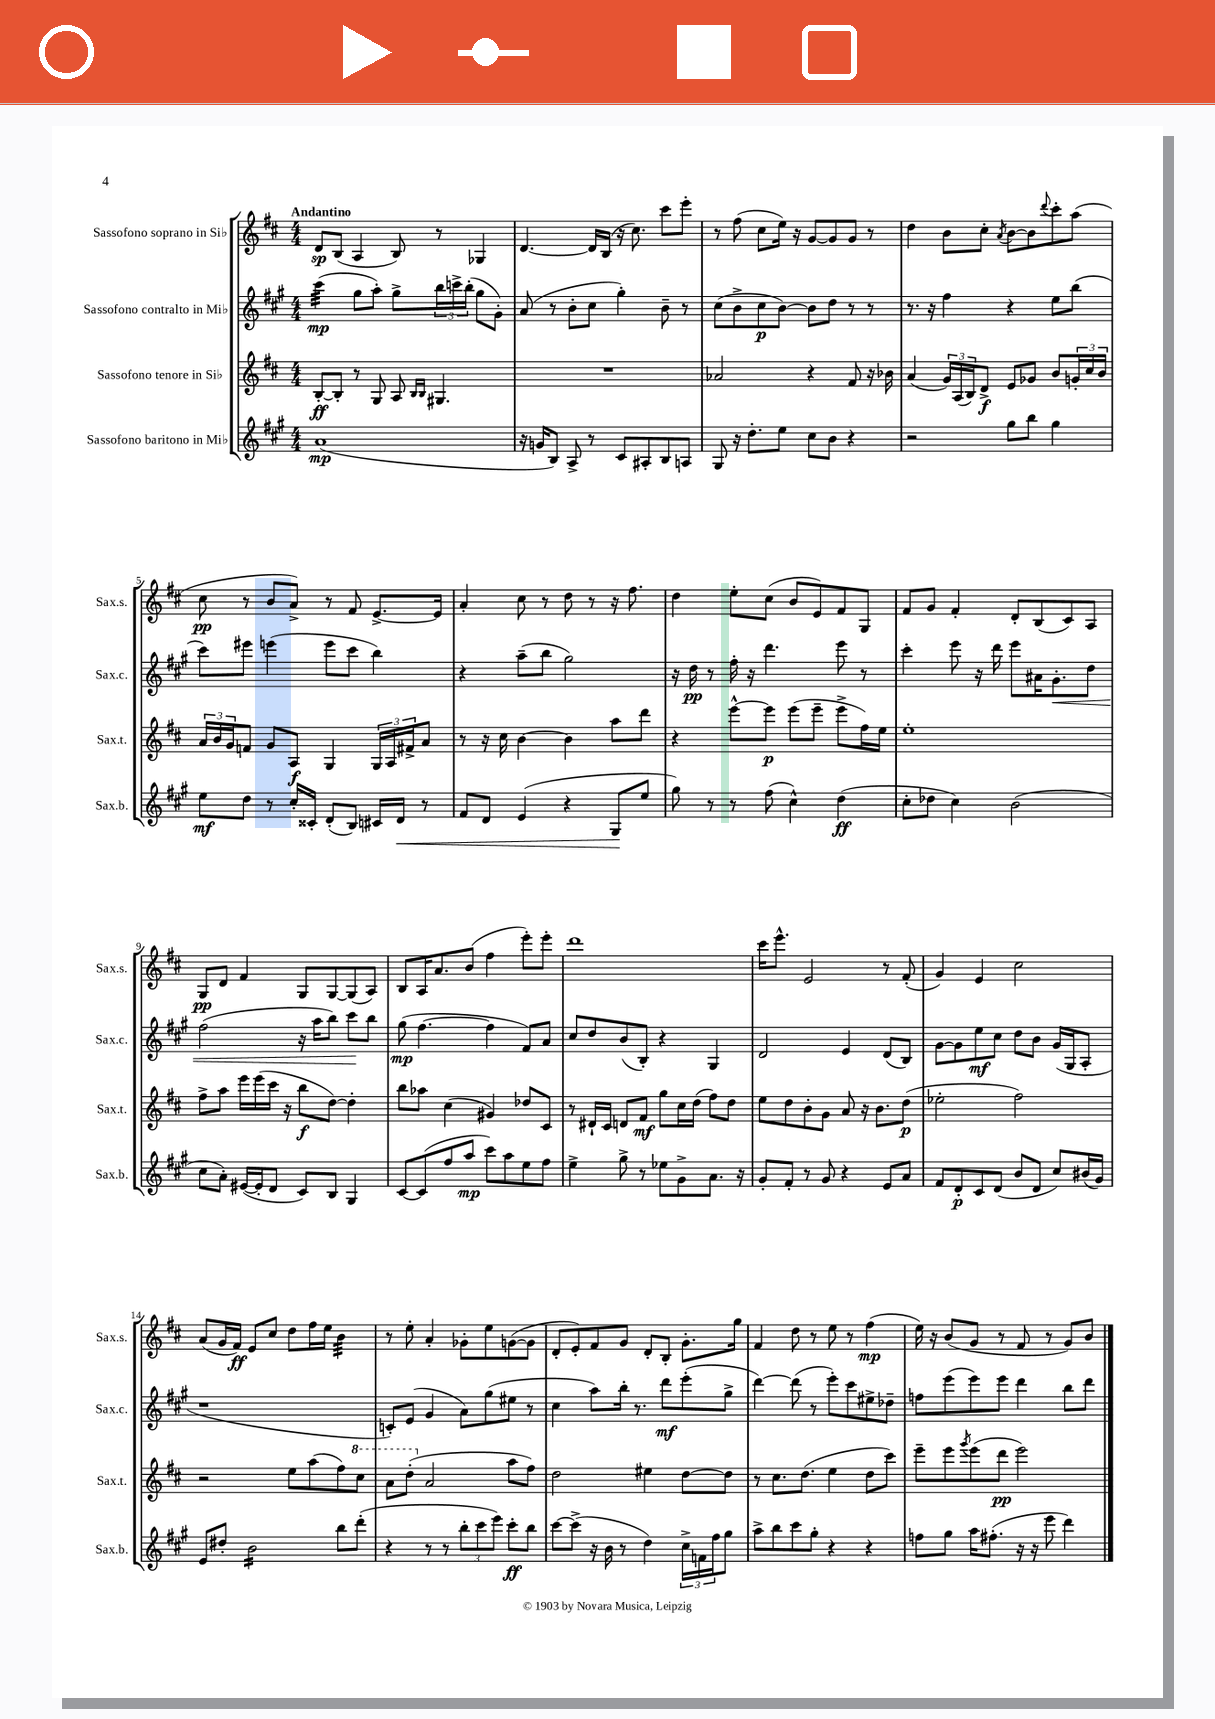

**kern	**kern	**kern	**kern
*staff4	*staff3	*staff2	*staff1
*clefG2	*clefG2	*clefG2	*clefG2
*k[f#c#g#]	*k[f#c#]	*k[f#c#g#]	*k[f#c#]
*M4/4	*M4/4	*M4/4	*M4/4
(1a	[8B'	(4ccc#	8d
.	8B']	.	(8B
.	8r	8gg#	4A
.	8G	8aa')	.
.	8A	8gg#^	8B)
.	16qqB	.	.
.	16qqB	.	.
.	4.G#	24bb	8r
.	.	24ccc^	.
.	.	(24bb'	.
.	.	8gg#	4G-
.	.	8g#')	.
=	=	=	=
16r	1r	(8a	[4.d
16g	.	.	.
8B)	.	8r	.
8A^	.	8b'	.
8r	.	8cc#	16d]
.	.	.	(16B
8c#	.	4gg#')	16r
.	.	.	8.cc#)
8A#'	.	.	.
8B	.	8b~	8ccc#
8A	.	8r	8eee'
=	=	=	=
8G#	2a-	(8cc#	8r
16r	.	8b^	(8ff#
8.dd'	.	.	.
.	.	8cc#	8cc#
8ee	.	[8b)	16ee)
.	.	.	16r
8cc#	4r	8b]	[8g
8b	.	8dd	8g]
4r	8f#	8r	8g
.	16r	8r	8r
.	16b-	.	.
=	=	=	=
2r	(4a	8.r	4dd
.	.	16r	.
.	24g)	4ff#	8b
.	(24A	.	.
.	24B)	.	.
.	8d^	.	8cc#'
.	.	.	8qa
8gg#	8e	4r	[8b
8bb	8g-	.	8b]
.	.	.	8qqddd
4gg#	8b	8ee	8ccc#'
.	24g'	(8bb	(8aa
.	24cc#	.	.
.	24b	.	.
=	=	=	=
8ee	24a	8ccc#)	8cc#
.	24b	.	.
.	24g	.	.
8dd	8f	8eee#	8r
8r	8g	(4eee	8b
16cc#'	8A	.	8a^)
16c##'	.	.	.
(8d'	4G	8eee	8r
8B)	.	8ccc#	8f#
16c#	24G	4bb)	[8.e^
.	24A	.	.
16d	.	.	.
.	24f#^	.	.
8r	8a	.	.
.	.	.	16e]
=	=	=	=
8f#	8r	4r	4a'
8d	16r	.	.
.	16cc#	.	.
(4e	[4b	(8aa~	8cc#
.	.	8bb	8r
4r	4b]	2gg#)	8dd
.	.	.	8r
8G#	8aa	.	16r
.	.	.	8.ff#
8ee	8ddd	.	.
=	=	=	=
8gg#)	4r	16r	4dd
.	.	16dd	.
8r	.	8r	.
8r	[8eee^^	16ff#'	8ee'
.	.	16r	.
(8ff#	8eee]	4.ddd	(8cc#
4cc#^^)	(8eee	.	8b
.	8eee~	.	8e)
(4dd	8eee^	8eee	8f#
.	16ff#)	8r	8G
.	16ee	.	.
=	=	=	=
8cc#'	1ee'	4ccc#'	8f#
8dd-	.	.	8g
4cc#)	.	8eee	4f#'
.	.	16r	.
.	.	16ddd	.
(2b	.	8eee	8d'
.	.	16a#	(8B
.	.	8.g#'	.
.	.	.	8c#)
.	.	8dd	8A
=	=	=	=
8cc#	8ff#^	(2ff#	8G
8a')	8aa	.	8d
([16e#	16eee	.	4f#
16e#']	(16eee	.	.
8d	16ccc#	.	.
.	16r	.	.
8c#)	8bb	16r	8G
.	.	16aa	.
8B	[8dd)	8bb)	[8G
4G#	4dd']	8ccc#	(8G]
.	.	8bb	8A)
=	=	=	=
[8c#	8bb	(8gg#	8B
(8c#]	8aa-	[4.ff#	16A
.	.	.	8.a
8ff#	(4cc#	.	.
8aa	.	.	(8b
8ccc#)	4g#)	4ff#]	4ff#
8aa	.	.	.
8ee	8dd-	8f#)	8eee')
8ff#	8c#	8a	8eee'
=	=	=	=
4ee^	8r	8cc#	1ddd
.	16d#`	8dd	.
.	16c#	.	.
8gg#^	8d	(8b	.
8r	8f#	8B')	.
8ee-	8gg	4r	.
8g#^	16cc#	.	.
.	(16dd	.	.
8.a	8ff#)	4G#	.
.	8dd	.	.
16r	.	.	.
=	=	=	=
8g#'	8ee	2d	16ccc#
.	.	.	8.eee^^
8f#'	8dd	.	.
8r	8b'	.	2e
8g#	8g	.	.
4r	8a	4e	.
.	16r	.	.
.	8.b	.	.
8e	.	(8d	8r
8a	(8dd	8B)	(8f#'
=	=	=	=
8f#	2ee-'	[8g#	4g)
8d'	.	8g#]	.
8c#	.	8ee	4e
(8d	.	8cc#	.
8b	2ff#)	8dd	2cc#
8d	.	8b	.
8cc#)	.	(16g#	.
.	.	16G#	.
(16b#	.	8A'	.
16g#)	.	.	.
=	=	=	=
8e	2r	1r	(8a
8dd#'	.	.	16g
.	.	.	16f#)
2b	.	.	8e
.	.	.	8cc#
.	8ee	.	8dd
.	(8aa	.	16ff#
.	.	.	16ee
8bb	8ff#)	.	4b
(8ddd'	8ccc#	.	.
=	=	=	=
4r	8aa	8c')	8r
.	(8ddd'	(8e	8ee'
8r	2a	4g#	4a'
8r	.	.	.
12bb'	.	8a)	8g-'
12ccc#	.	.	.
.	.	(8gg#	8ee
12eee)	.	.	.
8ccc#'	8aa	8ee#	([8g
8bb	8ff#)	8r	8g]
=	=	=	=
[8ccc#	2dd	4cc#	8d'
(8ccc#^]	.	.	8e')
16r	.	8aa)	8f#
16b	.	.	.
8r	.	16bb'	8g
.	.	8.r	.
4dd)	4ee#	.	8d'
.	.	8ddd	8B'
24cc#^	[8dd	(8eee'	8.g'
24f	.	.	.
24ff#	.	.	.
8gg#	8dd]	8gg#^	.
.	.	.	16gg
=	=	=	=
8aa^	8r	[4ddd)	4f#
8bb	8.cc#	.	.
8ccc#	.	(8ddd]	8dd
.	(8.dd	.	.
8gg#'	.	8r	8r
4r	4ee	8eee')	8ee
.	.	8ccc#	8r
4r	8dd	8ee#^	(4ff#
.	8ccc#)	8dd-~	.
=	=	=	=
8ff	8eee~	8ff	16ee)
.	.	.	16r
8gg#	8eee	(8eee	(8b
.	8qggg	.	.
16aa	(8eee	8eee)	8g
(8.ff#'	.	.	.
.	8ddd	8eee	8r
16r	2eee)	4ddd	8f#
16r	.	.	.
8eee	.	.	8r
4ddd)	.	8bb	8g)
.	.	8ddd	8b
==	==	==	==
*-	*-	*-	*-
